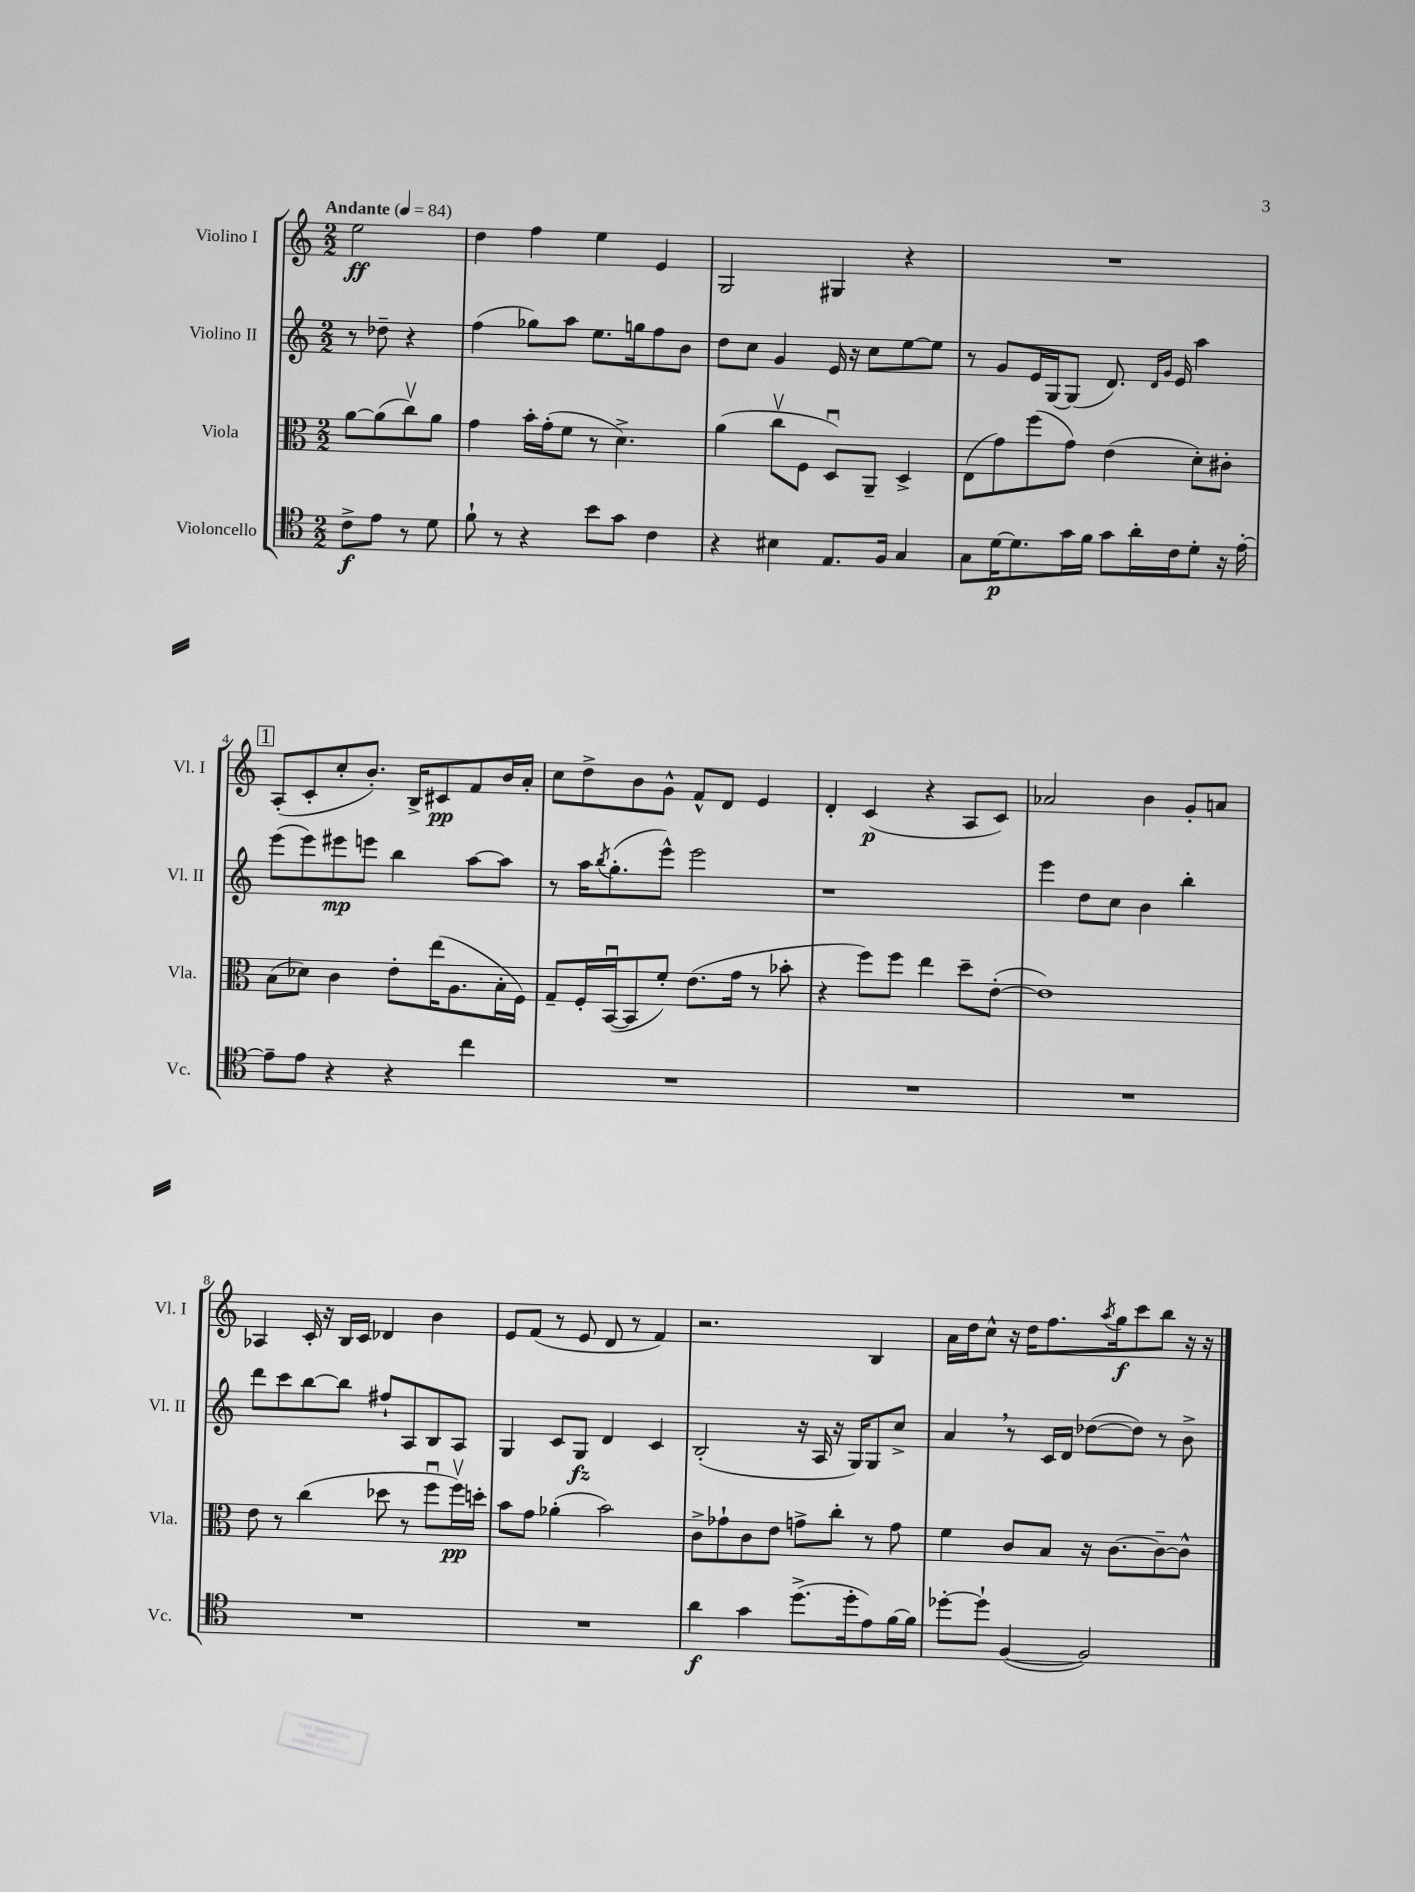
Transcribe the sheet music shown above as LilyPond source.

<<
\new StaffGroup <<
\new Staff = "s0" \with { instrumentName = "Violino I" shortInstrumentName = "Vl. I" } {
    \clef treble \key c \major \numericTimeSignature \time 2/2 \partial 2 \tempo "Andante" 4 = 84
    e''2\ff |
    d''4 f''4 e''4 e'4 |
    g2 gis4 r4 |
    R1 |
    \mark \markup { \box "1" } a8-.( c'8-. c''8-. b'8.-.) b16-> cis'8\pp f'8 b'16 a'16-. |
    c''8 d''8-> b'8 g'8-^ f'8-^ d'8 e'4 |
    d'4-. c'4\p( r4 a8 c'8) |
    aes'2 b'4 g'8-. a'8 |
    aes4 c'16-. r16 b16 c'16 des'4 b'4 |
    e'8 f'8( r8 e'8 d'8 r8 f'4) |
    r2. b4 |
    a'16 d''16 c''8-^ r16 d''16 f''8. \acciaccatura { a''8 } g''16\f c'''8 b''8 r16 r16 \bar "|." |
}
\new Staff = "s1" \with { instrumentName = "Violino II" shortInstrumentName = "Vl. II" } {
    \clef treble \key c \major \numericTimeSignature \time 2/2 \partial 2
    r8 des''8-- r4 |
    f''4( ges''8) a''8 e''8. g''16 f''8 b'8 |
    d''8 c''8 g'4 e'16 r16 c''8 e''8~ e''8 |
    r8 g'8 e'16 g16~ g8( d'8.) \grace { d'16 g'16 } e'16 a''4 |
    \mark \markup { \box "1" } e'''8( e'''8) eis'''8\mp e'''8 b''4 a''8~ a''8 |
    r8 a''16 \acciaccatura { b''8 } g''8.-.( e'''8-^) e'''2 |
    r1 |
    e'''4 d''8 c''8 b'4 b''4-. |
    d'''8 c'''8 b''8~ b''8 fis''8-! a8 b8 a8 |
    g4 c'8 g8\fz d'4 c'4 |
    b2-.( r16 a16 r16 g16) g8 c''8-> |
    a'4 \breathe r8 c'16 d'16 des''8~( des''8) r8 b'8-> \bar "|." |
}
\new Staff = "s2" \with { instrumentName = "Viola" shortInstrumentName = "Vla." } {
    \clef alto \key c \major \numericTimeSignature \time 2/2 \partial 2
    a'8~ a'8( c''8\upbow) a'8 |
    g'4 b'16-. g'16-.( f'8 r8 d'4.->) |
    a'4( c''8\upbow f8 d8\downbow) a,8-- d4-> |
    e8( g'8) f''8( g'8) e'4( d'8-.) cis'8-. |
    \mark \markup { \box "1" } b8( des'8) c'4 e'8-. e''16( a8. b16-. f16) |
    g8-- f16-. b,16~\downbow( b,8 f'8-.) e'8.( g'16 r8 bes'8-. |
    r4 f''8) f''8 e''4 d''8-- e'8~-.( |
    e'1) |
    e'8 r8 c''4( des''8 r8 f''8\downbow f''16\upbow\pp) d''16-. |
    b'8 g'8 aes'4-.( b'2) |
    c'8-> ges'8-! c'8 e'8 g'8-> c''8-. r8 g'8 |
    f'4 c'8 b8 r16 c'8.~ c'8~-- c'8-^ \bar "|." |
}
\new Staff = "s3" \with { instrumentName = "Violoncello" shortInstrumentName = "Vc." } {
    \clef tenor \key c \major \numericTimeSignature \time 2/2 \partial 2
    c'8->\f e'8 r8 d'8 |
    f'8-! r8 r4 b'8 g'8 c'4 |
    r4 bis4 e8. f16 g4 |
    g8 d'16~\p d'8. g'16 f'16 g'8 a'16-. c'16 d'8-. r16 e'16~-. |
    \mark \markup { \box "1" } e'8-- e'8 r4 r4 c''4 |
    R1 |
    R1 |
    R1 |
    R1 |
    R1 |
    a'4\f g'4 d''8.->( d''16-. e'8) f'16~ f'16 |
    des''8~-. des''8-! f4~( f2) \bar "|." |
}
>>
>>
